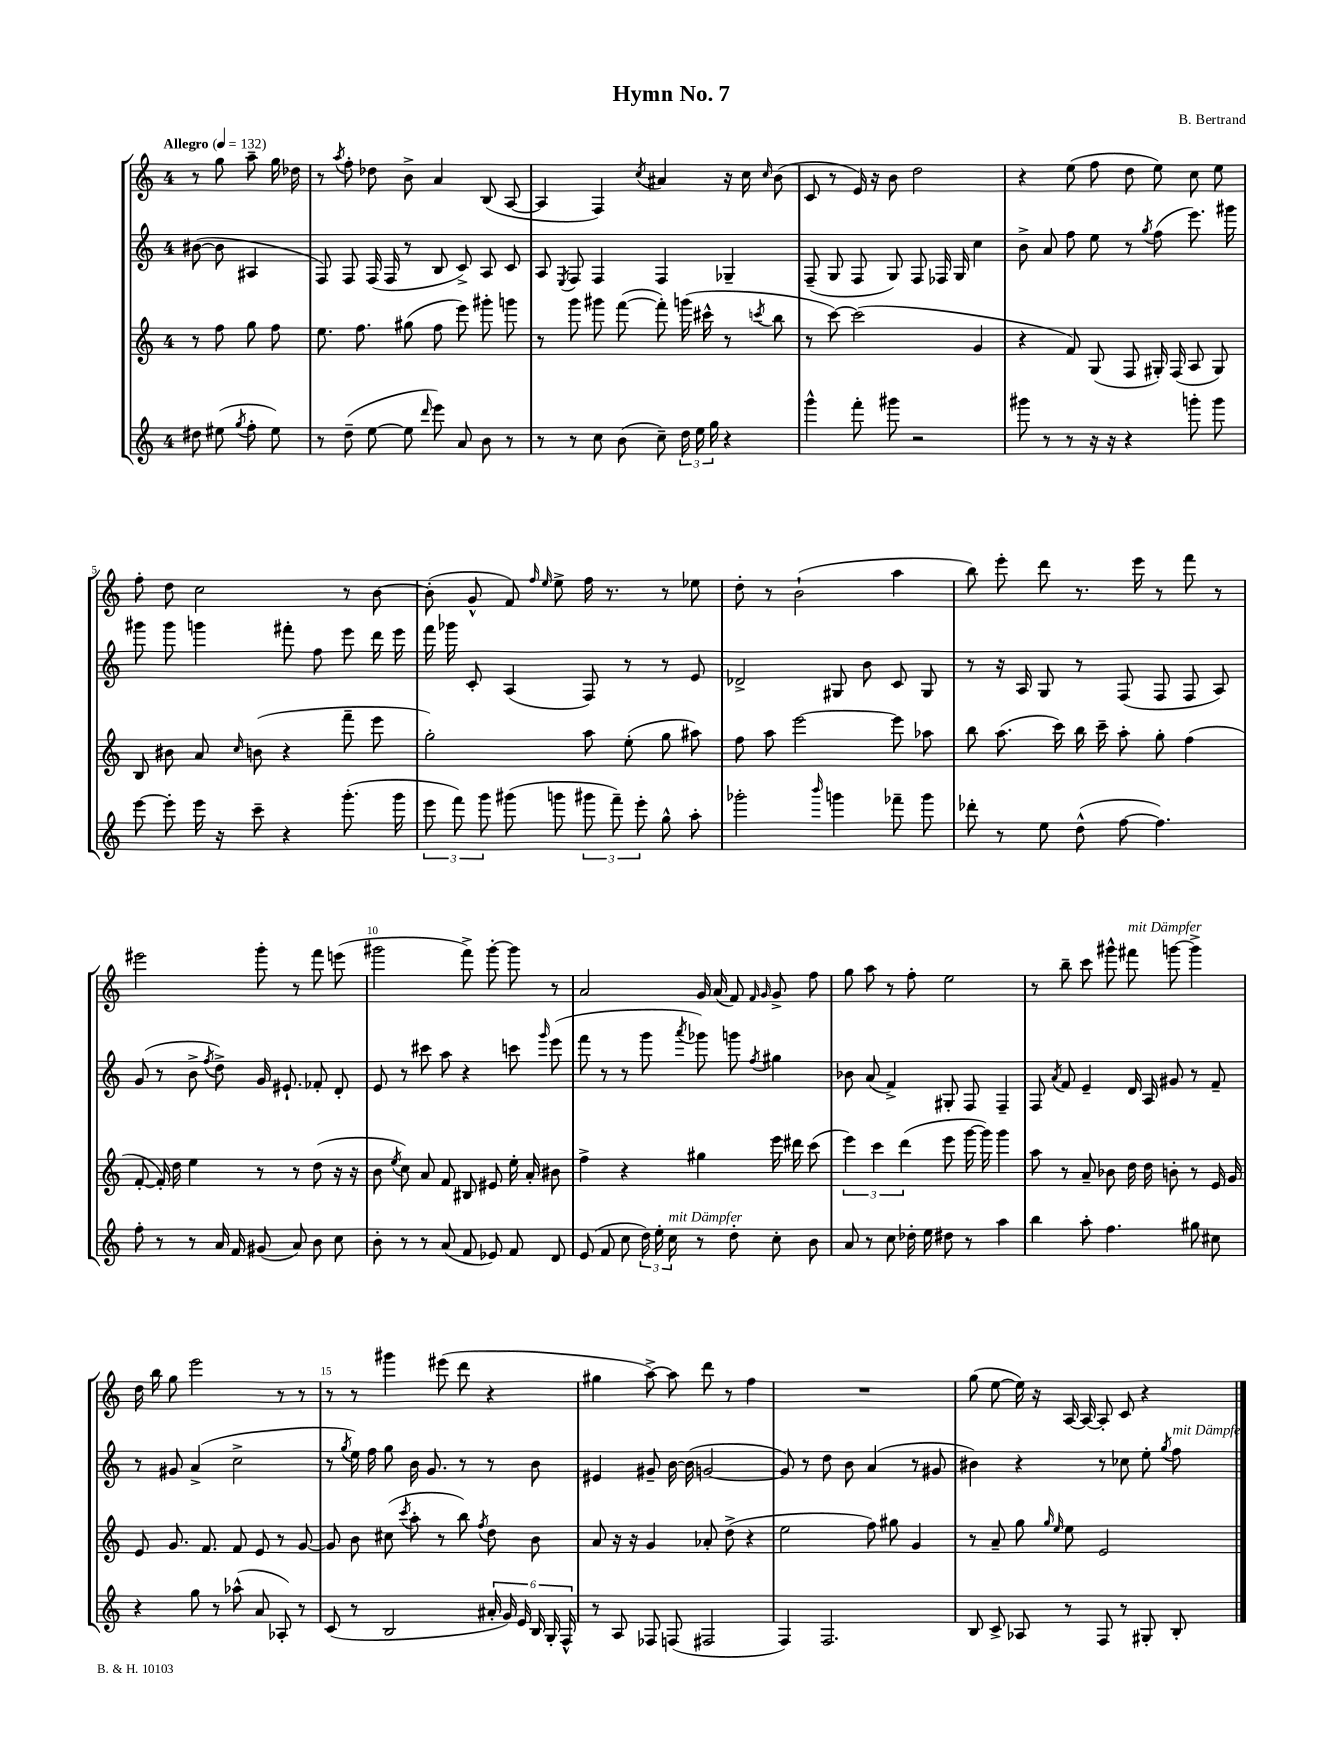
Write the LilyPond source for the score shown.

\header { title = "Hymn No. 7" composer = "B. Bertrand" }
<<
\new StaffGroup <<
\new Staff = "s0" {
    \clef treble \key c \major \once \override Staff.TimeSignature.style = #'single-digit \time 4/4 \partial 2 \tempo "Allegro" 4 = 132
    \autoBeamOff r8 g''8 a''8-- g''16 des''16 |
    r8 \acciaccatura { a''8 } f''8-. des''8 b'8-> a'4 b8( a8~ |
    a4 f4) \acciaccatura { c''8 } ais'4 r16 c''16 \grace { c''16 } b'8( |
    c'8 r8 e'16) r16 b'8 d''2 |
    r4 e''8( f''8 d''8 e''8) c''8 e''8 |
    f''8-. d''8 c''2 r8 b'8~ |
    b'8-.( g'8-^ f'8) \grace { f''16 e''16 } e''8-> f''16 r8. r8 ees''8 |
    d''8-. r8 b'2-!( a''4 |
    b''8) e'''8-. d'''8 r8. e'''16 r8 f'''8 r8 |
    eis'''2 g'''8-. r8 f'''8 e'''8( |
    gis'''2 f'''8->) gis'''8~-. gis'''8 r8 |
    a'2 g'16 a'16( f'8) \grace { f'16 g'16 } g'8-> f''8 |
    g''8 a''8 r8 f''8-. e''2 |
    r8 b''8-- c'''8 gis'''8-^ fis'''8^\markup { \italic "mit Dämpfer" } g'''8~ g'''4-> |
    d''16 b''16 g''8 e'''2 r8 r8 |
    r8 r8 gis'''4 eis'''8( d'''8 r4 |
    gis''4 a''8~->) a''8 d'''8 r8 f''4 |
    R1 |
    g''8( e''8~ e''16) r16 a16~ a16~ a8-. c'8 r4 \bar "|." |
}
\new Staff = "s1" {
    \clef treble \key c \major \once \override Staff.TimeSignature.style = #'single-digit \time 4/4 \partial 2
    \autoBeamOff bis'8~( bis'8 ais4 |
    f8) f8 f16( f16 r8 b8 c'8->) a8 c'8 |
    a8 \acciaccatura { e8 } f8 f4 f4 ges4-- |
    f8--( g8 f8 g8) f8 fes16 g16 c''4 |
    b'8-> a'8 f''8 e''8 r8 \acciaccatura { g''8 } f''8( e'''8.) gis'''16 |
    gis'''8 gis'''8 g'''4 fis'''8-. f''8 e'''8 d'''16 e'''16 |
    f'''16 ges'''16 c'8-. a4( f8) r8 r8 e'8 |
    des'2-> gis8 b'8 c'8 gis8 |
    r8 r16 a16 g8 r8 f8( f8 f8 a8) |
    g'8( r8 b'8-> \acciaccatura { f''8 } d''8->) g'16 eis'8.-! fes'8-. d'8-. |
    e'8 r8 cis'''8 a''8 r4 c'''8 \grace { g'''16 } e'''8( |
    f'''8 r8 r8 g'''8 \acciaccatura { a'''8 } ges'''8) g'''8 \acciaccatura { f''8 } gis''4 |
    bes'8 a'8( f'4->) gis8-. f8 f4-- |
    f8 \acciaccatura { a'8 } f'8 e'4-- d'16 a16 gis'8 r8 f'8-- |
    r8 gis'8 a'4->( c''2-> |
    r8 \acciaccatura { g''8 } e''16) f''16 g''8 b'16 g'8. r8 r8 b'8 |
    eis'4 gis'8-- b'16~ b'16( g'2~ |
    g'8) r8 d''8 b'8 a'4( r8 gis'8 |
    bis'4) r4 r8 ces''8 e''8-. \acciaccatura { g''8 } f''8^\markup { \italic "mit Dämpfer" } \bar "|." |
}
\new Staff = "s2" {
    \clef treble \key c \major \once \override Staff.TimeSignature.style = #'single-digit \time 4/4 \partial 2
    \autoBeamOff r8 f''8 g''8 f''8 |
    e''8. f''8. gis''8( f''8 e'''8) gis'''8-. g'''8 |
    r8 g'''8 gis'''8 f'''8~( f'''8-.) g'''16( cis'''16-^ r8 \acciaccatura { c'''8 } b''8 |
    r8 c'''8~) c'''2( g'4 |
    r4 f'8) g8( f8 gis16-.) f16( a8 gis8) |
    b8 bis'8 a'8 \grace { c''16 } b'8( r4 f'''8-- e'''8 |
    g''2-.) a''8 e''8-.( g''8 ais''8) |
    f''8 a''8 e'''2~ e'''8 aes''8 |
    b''8 a''8.( c'''16) b''16 c'''16-- a''8-. g''8-. f''4( |
    f'8~-. f'16-.) d''16 e''4 r8 r8 d''8( r16 r16 |
    b'8 \acciaccatura { e''8 } c''8) a'8 f'8 bis8 eis'8 e''16-. a'16-. bis'8 |
    f''4-> r4 gis''4 e'''16 dis'''16 c'''8( |
    \tuplet 3/2 { e'''4) c'''4 d'''4( } e'''8 g'''16~ g'''16) g'''4 |
    a''8 r8 a'8-- bes'8 d''16 d''16 b'8-. r8 e'16 g'16 |
    e'8 g'8. f'8. f'8 e'8 r8 g'8~ |
    g'8 b'8 cis''8( \acciaccatura { c'''8 } a''8-. r8 b''8) \acciaccatura { f''8 } d''8 b'8 |
    a'8 r16 r16 g'4 aes'8-. d''8->( r4 |
    e''2 f''8) gis''8 g'4 |
    r8 a'8-- g''8 \grace { g''16 e''16 } e''8 e'2 \bar "|." |
}
\new Staff = "s3" {
    \clef treble \key c \major \once \override Staff.TimeSignature.style = #'single-digit \time 4/4 \partial 2
    \autoBeamOff dis''8 eis''8( \acciaccatura { g''8 } f''8-. eis''8) |
    r8 d''8--( e''8~ e''8 \grace { d'''16 } e'''8) a'8 b'8 r8 |
    r8 r8 c''8 b'8( c''8--) \tuplet 3/2 { d''16 e''16 g''16 } r4 |
    g'''4-^ f'''8-. gis'''8 r2 |
    gis'''8 r8 r8 r16 r16 r4 g'''8-. g'''8 |
    e'''8~ e'''8-. e'''16 r16 c'''8-- r4 g'''8.-.( g'''16 |
    \tuplet 3/2 { e'''8 f'''8) g'''8 } gis'''8( g'''8 \tuplet 3/2 { gis'''8 f'''8--) e'''8-. } g''8-^ a''8-. |
    ges'''2-. \grace { b'''16 } g'''4 fes'''8-- g'''8 |
    des'''8-. r8 e''8 d''8-^( f''8~ f''4.) |
    f''8-. r8 r8 a'16 f'16 gis'8( a'8) b'8 c''8 |
    b'8-. r8 r8 a'8( f'8 ees'8) f'8 d'8 |
    e'8( f'8 c''8 \tuplet 3/2 { d''16) e''16-. c''16^\markup { \italic "mit Dämpfer" } } r8 d''8-. c''8-. b'8 |
    a'8 r8 c''8 des''16-. e''16 dis''8 r8 a''4 |
    b''4 a''8-. f''4. gis''8 cis''8 |
    r4 g''8 r8 aes''8-^( a'8 aes8-.) r8 |
    c'8( r8 b2 \tuplet 6/4 { ais'16-. g'16) e'16 b16 g16-. f16-^ } |
    r8 a8 fes8 f8( fis2 |
    f4) f2. |
    b8 c'8-> aes8 r8 f8 r8 gis8-. b8-. \bar "|." |
}
>>
>>
\layout { \context { \Score \override BarNumber.break-visibility = ##(#f #t #t) barNumberVisibility = #(every-nth-bar-number-visible 5) } }
